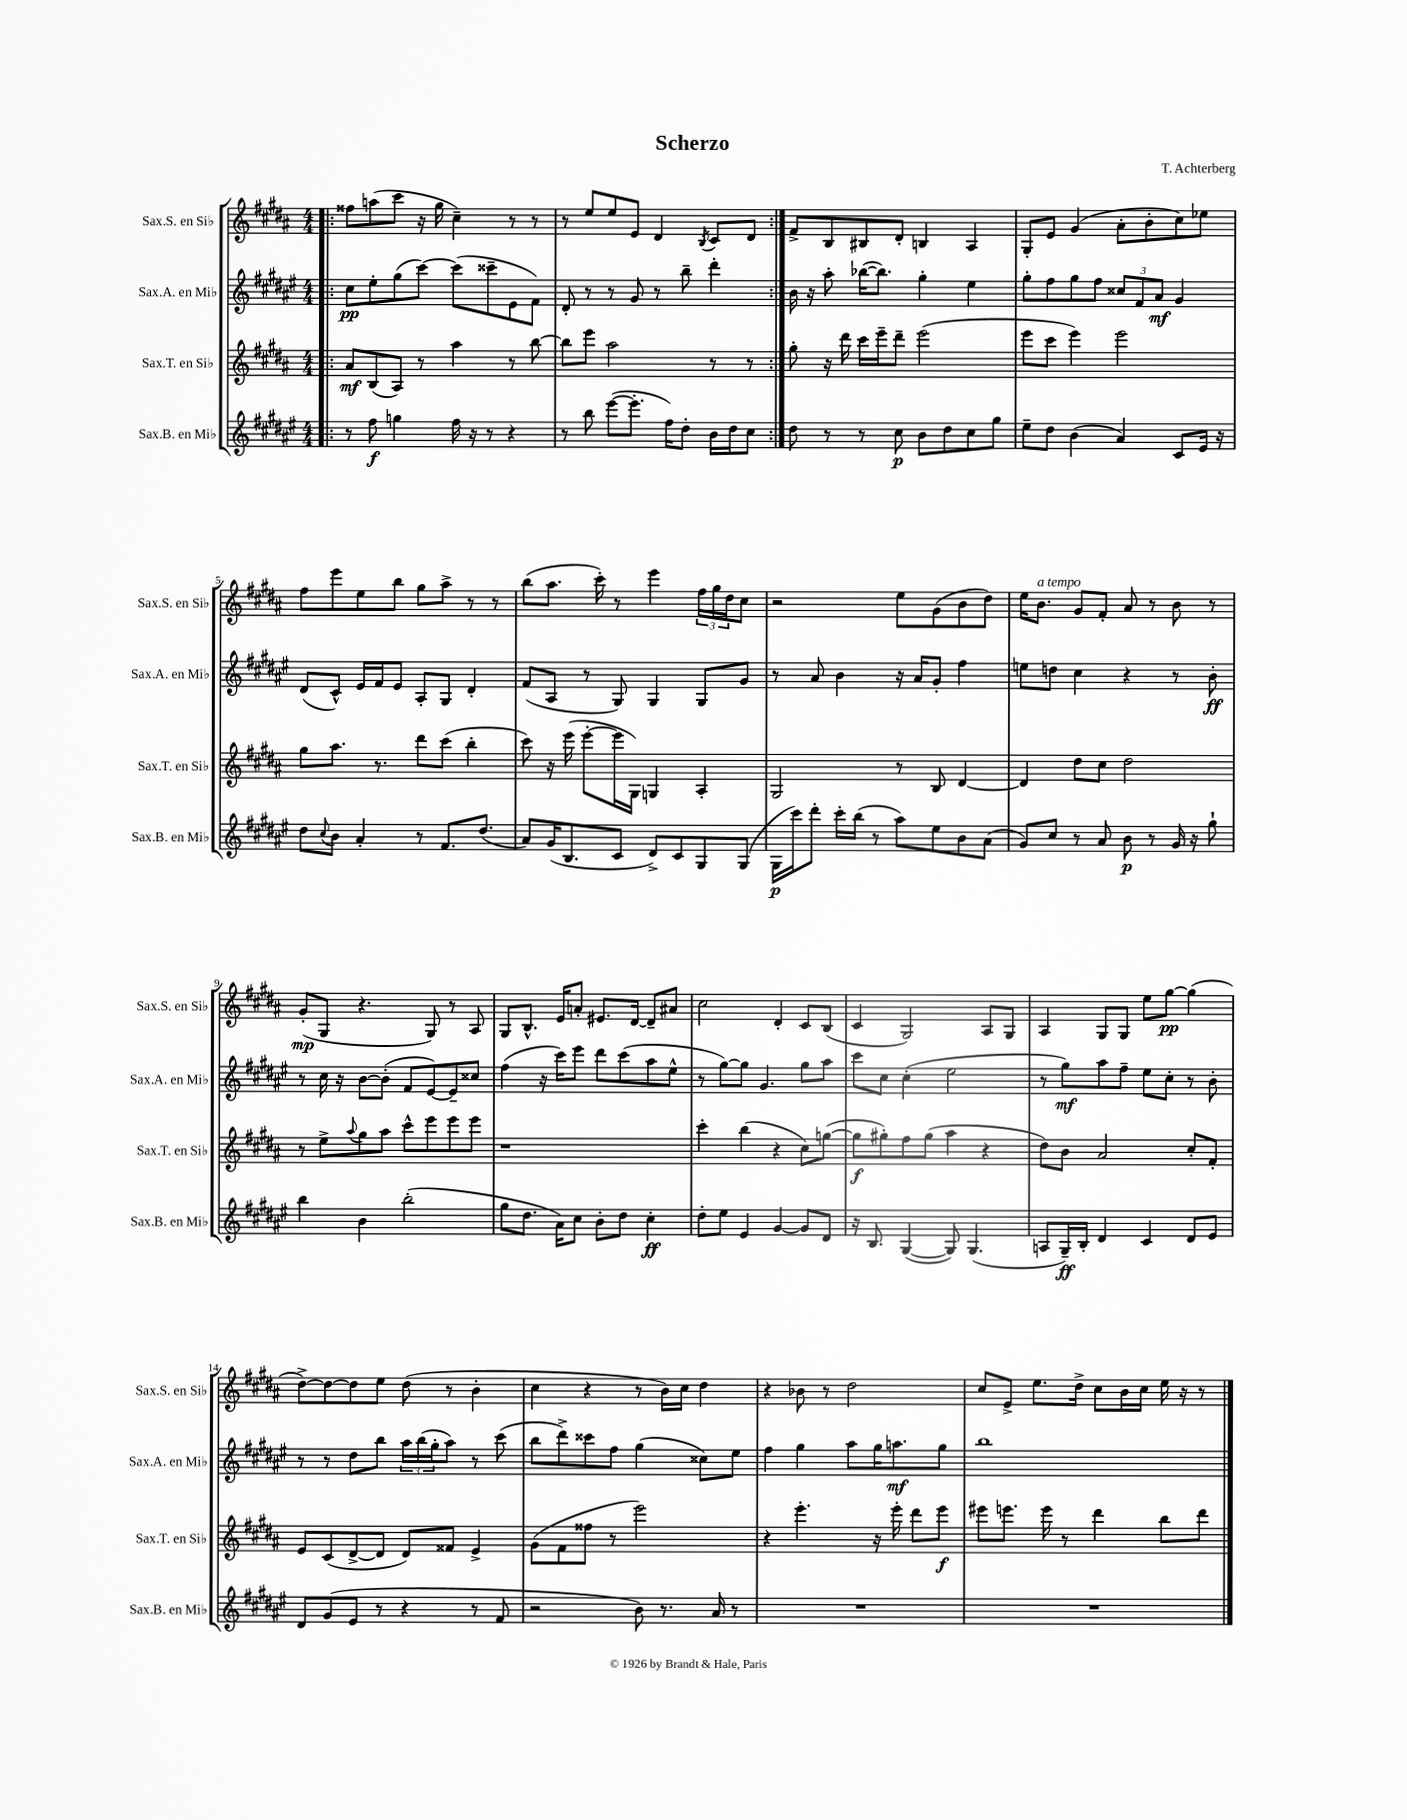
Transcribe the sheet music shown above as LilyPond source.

\header { title = "Scherzo" composer = "T. Achterberg" }
<<
\new StaffGroup <<
\new Staff = "s0" \with { instrumentName = "Sax.S. en Sib" shortInstrumentName = "Sax.S. en Sib" } {
    \clef treble \key b \major \numericTimeSignature \time 4/4
    \repeat volta 2 { \bar ".|:" fisis''8 a''8( cis'''8 r16 gis''16 cis''4--) r8 r8 |
    r8 e''8 e''8 e'8 dis'4 \acciaccatura { b8 } cis'8 dis'8 | }
    fis'8-> b8 bis8 dis'8-. b4 ais4 |
    gis8-. e'8 gis'4( ais'8-. b'8-. cis''8) ees''8 |
    fis''8 e'''8 e''8 b''8 gis''8 ais''8-> r8 r8 |
    b''8( ais''8. cis'''16-.) r8 e'''4 \tuplet 3/2 { fis''16 gis''16 dis''16 } cis''8 |
    r2 e''8 gis'8( b'8 dis''8) |
    e''16 b'8.^\markup { \italic "a tempo" } gis'8 fis'8-. ais'8 r8 b'8 r8 |
    gis'8-.\mp( gis8 r4. gis8) r8 ais8 |
    gis8 b8.-^ e'16 a'8-. eis'8. dis'16~ dis'8-- ais'8 |
    cis''2 dis'4-. cis'8 b8( |
    cis'4 gis2) ais8 gis8 |
    ais4 gis8 gis8 e''8 gis''8~\pp gis''4( |
    dis''8~->) dis''8~ dis''8 e''8 dis''8( r8 b'4-. |
    cis''4 r4 r8 b'16) cis''16 dis''4 |
    r4 bes'8 r8 dis''2 |
    cis''8 e'8-> e''8. dis''16-> cis''8 b'16 cis''16 e''16 r16 r8 \bar "|." |
}
\new Staff = "s1" \with { instrumentName = "Sax.A. en Mib" shortInstrumentName = "Sax.A. en Mib" } {
    \clef treble \key fis \major \numericTimeSignature \time 4/4
    \repeat volta 2 { \bar ".|:" cis''8\pp eis''8-. gis''8( cis'''8~) cis'''8( cisis'''8-- eis'8 fis'8) |
    dis'8-. r8 r8 gis'8 r8 b''8-- dis'''4-. | }
    b'16 r16 ais''8-. bes''16~( bes''8.) gis''4-. eis''4 |
    gis''8-. fis''8 gis''8 fis''8 \tuplet 3/2 { cisis''8 fis'8 ais'8\mf } gis'4 |
    dis'8( cis'8-^) eis'16 fis'16 eis'8 ais8-. gis8 dis'4-. |
    fis'8( ais8 r8 gis8) gis4 gis8 gis'8 |
    r8 ais'8 b'4 r16 ais'16 gis'8-. fis''4 |
    e''8 d''8 cis''4 r4 r8 b'8-.\ff |
    r8 cis''16 r16 b'8~ b'8-.( fis'8 eis'8~) eis'8-- cisis''8 |
    fis''4( r16 cis'''16) eis'''8 dis'''8 cis'''8( ais''8 eis''8-^ |
    r8 gis''8~) gis''8 gis'4. gis''8 ais''8 |
    cis'''8 cis''8 cis''4-.( eis''2 |
    r8 gis''8\mf) ais''8 fis''8-- eis''8 cis''8-. r8 b'8-. |
    r8 r8 dis''8 b''8 \tuplet 3/2 { ais''16 b''16( gis''16-. } ais''8) r8 cis'''8( |
    b''8 dis'''8->) cisis'''8 fis''8 gis''4( cisis''8) eis''8 |
    fis''4 gis''4 ais''8 gis''16 a''8.\mf gis''8 |
    b''1 \bar "|." |
}
\new Staff = "s2" \with { instrumentName = "Sax.T. en Sib" shortInstrumentName = "Sax.T. en Sib" } {
    \clef treble \key b \major \numericTimeSignature \time 4/4
    \repeat volta 2 { \bar ".|:" ais'8\mf b8( ais8) r8 ais''4 r8 b''8~ |
    b''8 e'''8 ais''2 r8 r8 | }
    gis''8-. r16 dis'''16 cis'''16 e'''16-- dis'''8-- e'''2( |
    e'''8 cis'''8 e'''4) e'''2 |
    gis''8 ais''8. r8. dis'''8 cis'''8( b''4-. |
    cis'''8) r16 e'''16( e'''8~-. e'''16 gis16) g4 ais4-. |
    gis2 r8 b8 dis'4~ |
    dis'4 dis''8 cis''8 dis''2 |
    r8 e''8-> \appoggiatura { ais''8 } gis''8 ais''8 cis'''8-^ e'''8 e'''8 e'''8 |
    r1 |
    cis'''4-. b''4( r4 cis''8) g''8~( |
    g''8\f gis''8-.) fis''8 gis''8( ais''4 r4 |
    dis''8) b'8 ais'2 cis''8-. fis'8-. |
    e'8 cis'8( dis'8~-> dis'8 dis'8) fisis'8 e'4-> |
    gis'8( fis'8 fisis''8 r8 e'''2) |
    r4 e'''4.-. r16 e'''16-. dis'''8 e'''8\f |
    eis'''8 e'''8. e'''16 r8 dis'''4 b''8 dis'''8 \bar "|." |
}
\new Staff = "s3" \with { instrumentName = "Sax.B. en Mib" shortInstrumentName = "Sax.B. en Mib" } {
    \clef treble \key fis \major \numericTimeSignature \time 4/4
    \repeat volta 2 { \bar ".|:" r8 fis''8\f g''4 fis''16 r16 r8 r4 |
    r8 b''8 eis'''8~( eis'''8.-. fis''16) dis''8-. b'16 dis''16 cis''8 | }
    dis''8 r8 r8 cis''8\p b'8 dis''8 cis''8 gis''8 |
    eis''8-- dis''8 b'4( ais'4) cis'8 eis'16 r16 |
    dis''8 \appoggiatura { cis''8 } b'8 ais'4-. r8 fis'8. dis''8.( |
    ais'8) gis'16( b8. cis'8 dis'8->) cis'8 gis8 gis8( |
    gis16\p cis'''16) dis'''8-. cis'''16-. b''16( r8 ais''8) eis''8 b'8 ais'8( |
    gis'8) cis''8 r8 ais'8 b'8\p r8 gis'16 r16 gis''8-! |
    b''4 b'4 b''2-.( |
    gis''8 dis''8. ais'16) cis''8 b'8-. dis''8 cis''4-.\ff |
    dis''8-. eis''8 eis'4 gis'4~ gis'8 dis'8 |
    r16 b8. gis4~( gis8) gis4.( |
    a8 gis16--\ff) b16-. dis'4 cis'4 dis'8 eis'8 |
    dis'8 gis'8( eis'8 r8 r4 r8 fis'8 |
    r2 b'8) r8. ais'16 r8 |
    R1 |
    R1 \bar "|." |
}
>>
>>
